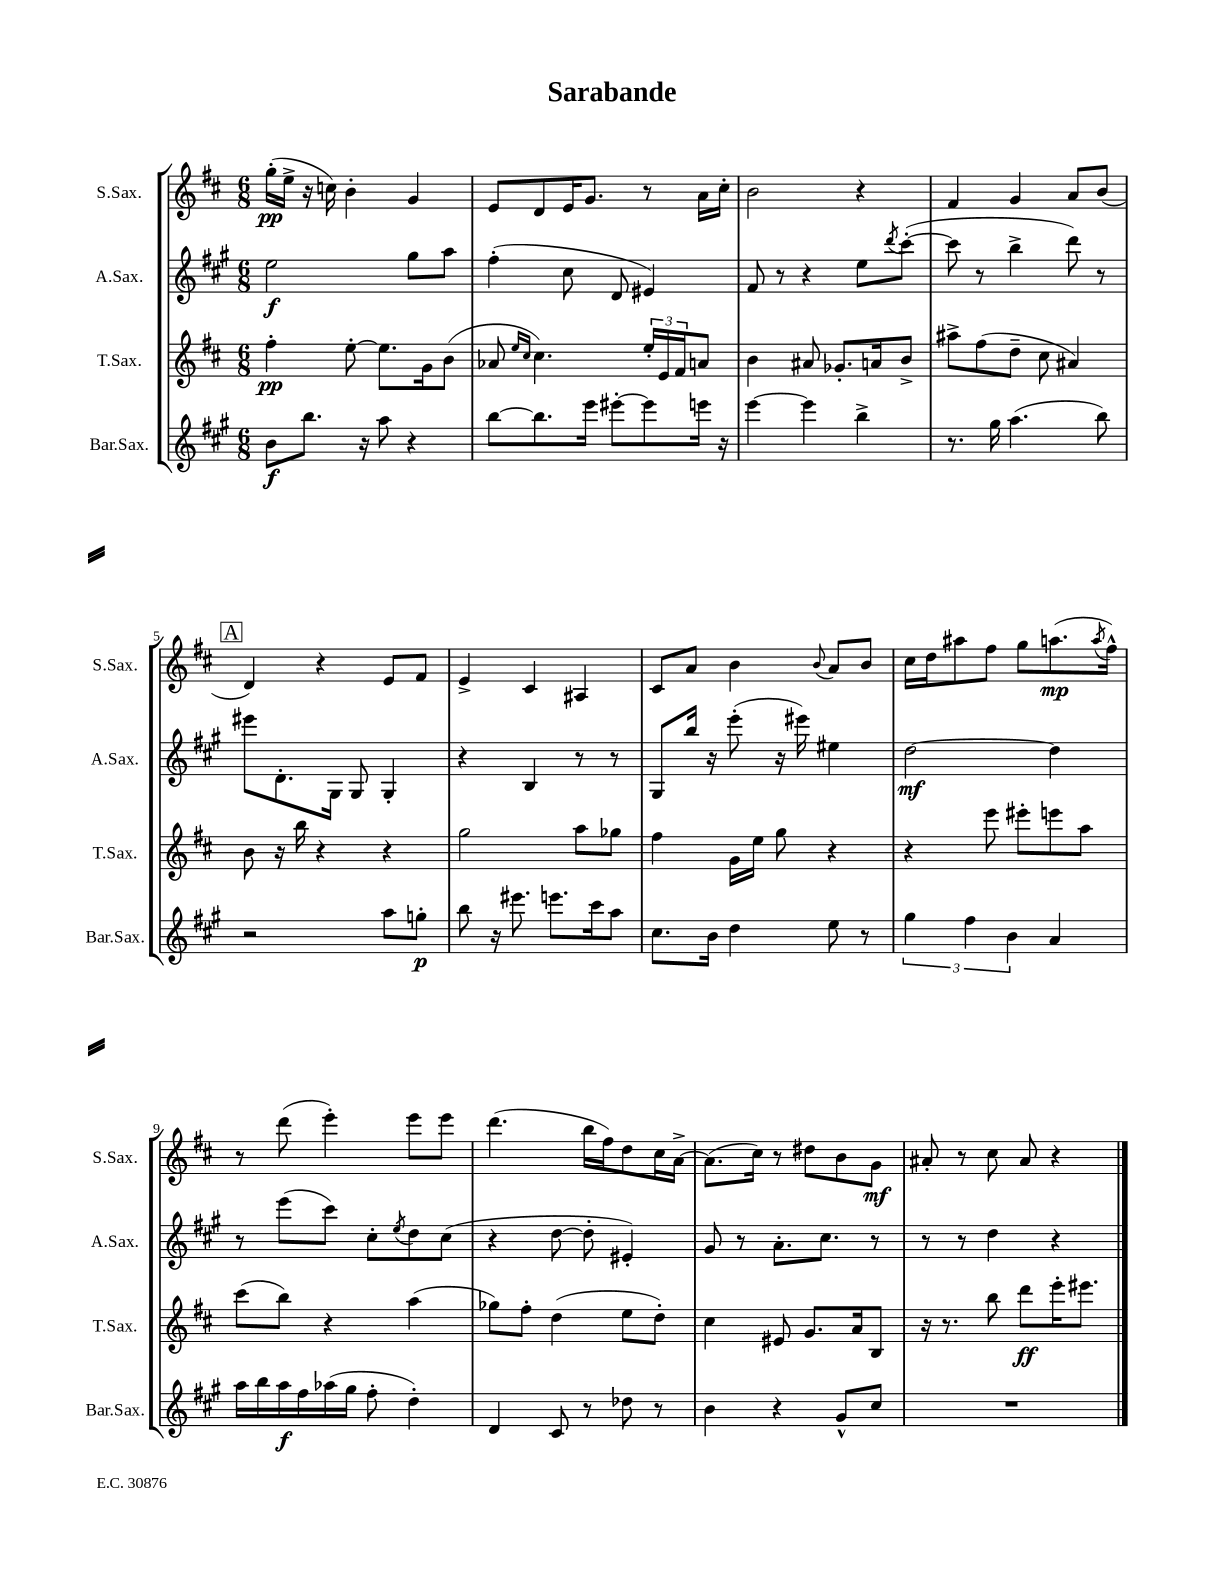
\header { title = "Sarabande" }
<<
\new StaffGroup <<
\new Staff = "s0" \with { instrumentName = "S.Sax." shortInstrumentName = "S.Sax." } {
    \clef treble \key d \major \numericTimeSignature \time 6/8
    g''16-.\pp( e''16-> r16 c''16) b'4-. g'4 |
    e'8 d'8 e'16 g'8. r8 a'16 cis''16-. |
    b'2 r4 |
    fis'4 g'4 a'8 b'8( |
    \mark \markup { \box "A" } d'4) r4 e'8 fis'8 |
    e'4-> cis'4 ais4 |
    cis'8 a'8 b'4 \appoggiatura { b'8 } a'8 b'8 |
    cis''16 d''16 ais''8 fis''8 g''8 a''8.\mp( \acciaccatura { a''8 } fis''16-^) |
    r8 d'''8( e'''4-.) e'''8 e'''8 |
    d'''4.( b''16 fis''16) d''8 cis''16 a'16~-> |
    a'8.( cis''16) r8 dis''8 b'8 g'8\mf |
    ais'8-. r8 cis''8 ais'8 r4 \bar "|." |
}
\new Staff = "s1" \with { instrumentName = "A.Sax." shortInstrumentName = "A.Sax." } {
    \clef treble \key a \major \numericTimeSignature \time 6/8
    e''2\f gis''8 a''8 |
    fis''4-.( cis''8 d'8 eis'4) |
    fis'8 r8 r4 e''8 \acciaccatura { d'''8 } cis'''8~-.( |
    cis'''8 r8 b''4-> d'''8) r8 |
    \mark \markup { \box "A" } eis'''8 d'8.-. gis16 gis8 gis4-. |
    r4 b4 r8 r8 |
    gis8 b''16 r16 e'''8-.( r16 eis'''16) eis''4 |
    d''2~\mf d''4 |
    r8 e'''8( cis'''8) cis''8-. \acciaccatura { e''8 } d''8 cis''8( |
    r4 d''8~ d''8-. eis'4-.) |
    gis'8 r8 a'8.-. cis''8. r8 |
    r8 r8 d''4 r4 \bar "|." |
}
\new Staff = "s2" \with { instrumentName = "T.Sax." shortInstrumentName = "T.Sax." } {
    \clef treble \key d \major \numericTimeSignature \time 6/8
    fis''4-.\pp e''8~-. e''8. g'16 b'8( |
    aes'8 \grace { e''16 cis''16 } cis''4.) \tuplet 3/2 { e''16-. e'16 fis'16 } a'8 |
    b'4 ais'8 ges'8.-. a'16 b'8-> |
    ais''8-> fis''8( d''8-- cis''8 ais'4) |
    \mark \markup { \box "A" } b'8 r16 b''16 r4 r4 |
    g''2 a''8 ges''8 |
    fis''4 g'16 e''16 g''8 r4 |
    r4 e'''8 eis'''8-. e'''8 a''8 |
    cis'''8( b''8) r4 a''4( |
    ges''8) fis''8-. d''4( e''8 d''8-.) |
    cis''4 eis'8 g'8. a'16 b8 |
    r16 r8. b''8 d'''8\ff e'''16-. eis'''8. \bar "|." |
}
\new Staff = "s3" \with { instrumentName = "Bar.Sax." shortInstrumentName = "Bar.Sax." } {
    \clef treble \key a \major \numericTimeSignature \time 6/8
    b'8\f b''8. r16 a''8 r4 |
    b''8~ b''8. e'''16 eis'''8~-. eis'''8 e'''16 r16 |
    e'''4~ e'''4 b''4-> |
    r8. gis''16 a''4.( b''8) |
    \mark \markup { \box "A" } r2 a''8 g''8-.\p |
    b''8 r16 eis'''8. e'''8. cis'''16 a''8 |
    cis''8. b'16 d''4 e''8 r8 |
    \tuplet 3/2 { gis''4 fis''4 b'4 } a'4 |
    a''16 b''16 a''16\f fis''16 aes''16( gis''16 fis''8-. d''4-.) |
    d'4 cis'8 r8 des''8 r8 |
    b'4 r4 gis'8-^ cis''8 |
    R2. \bar "|." |
}
>>
>>
